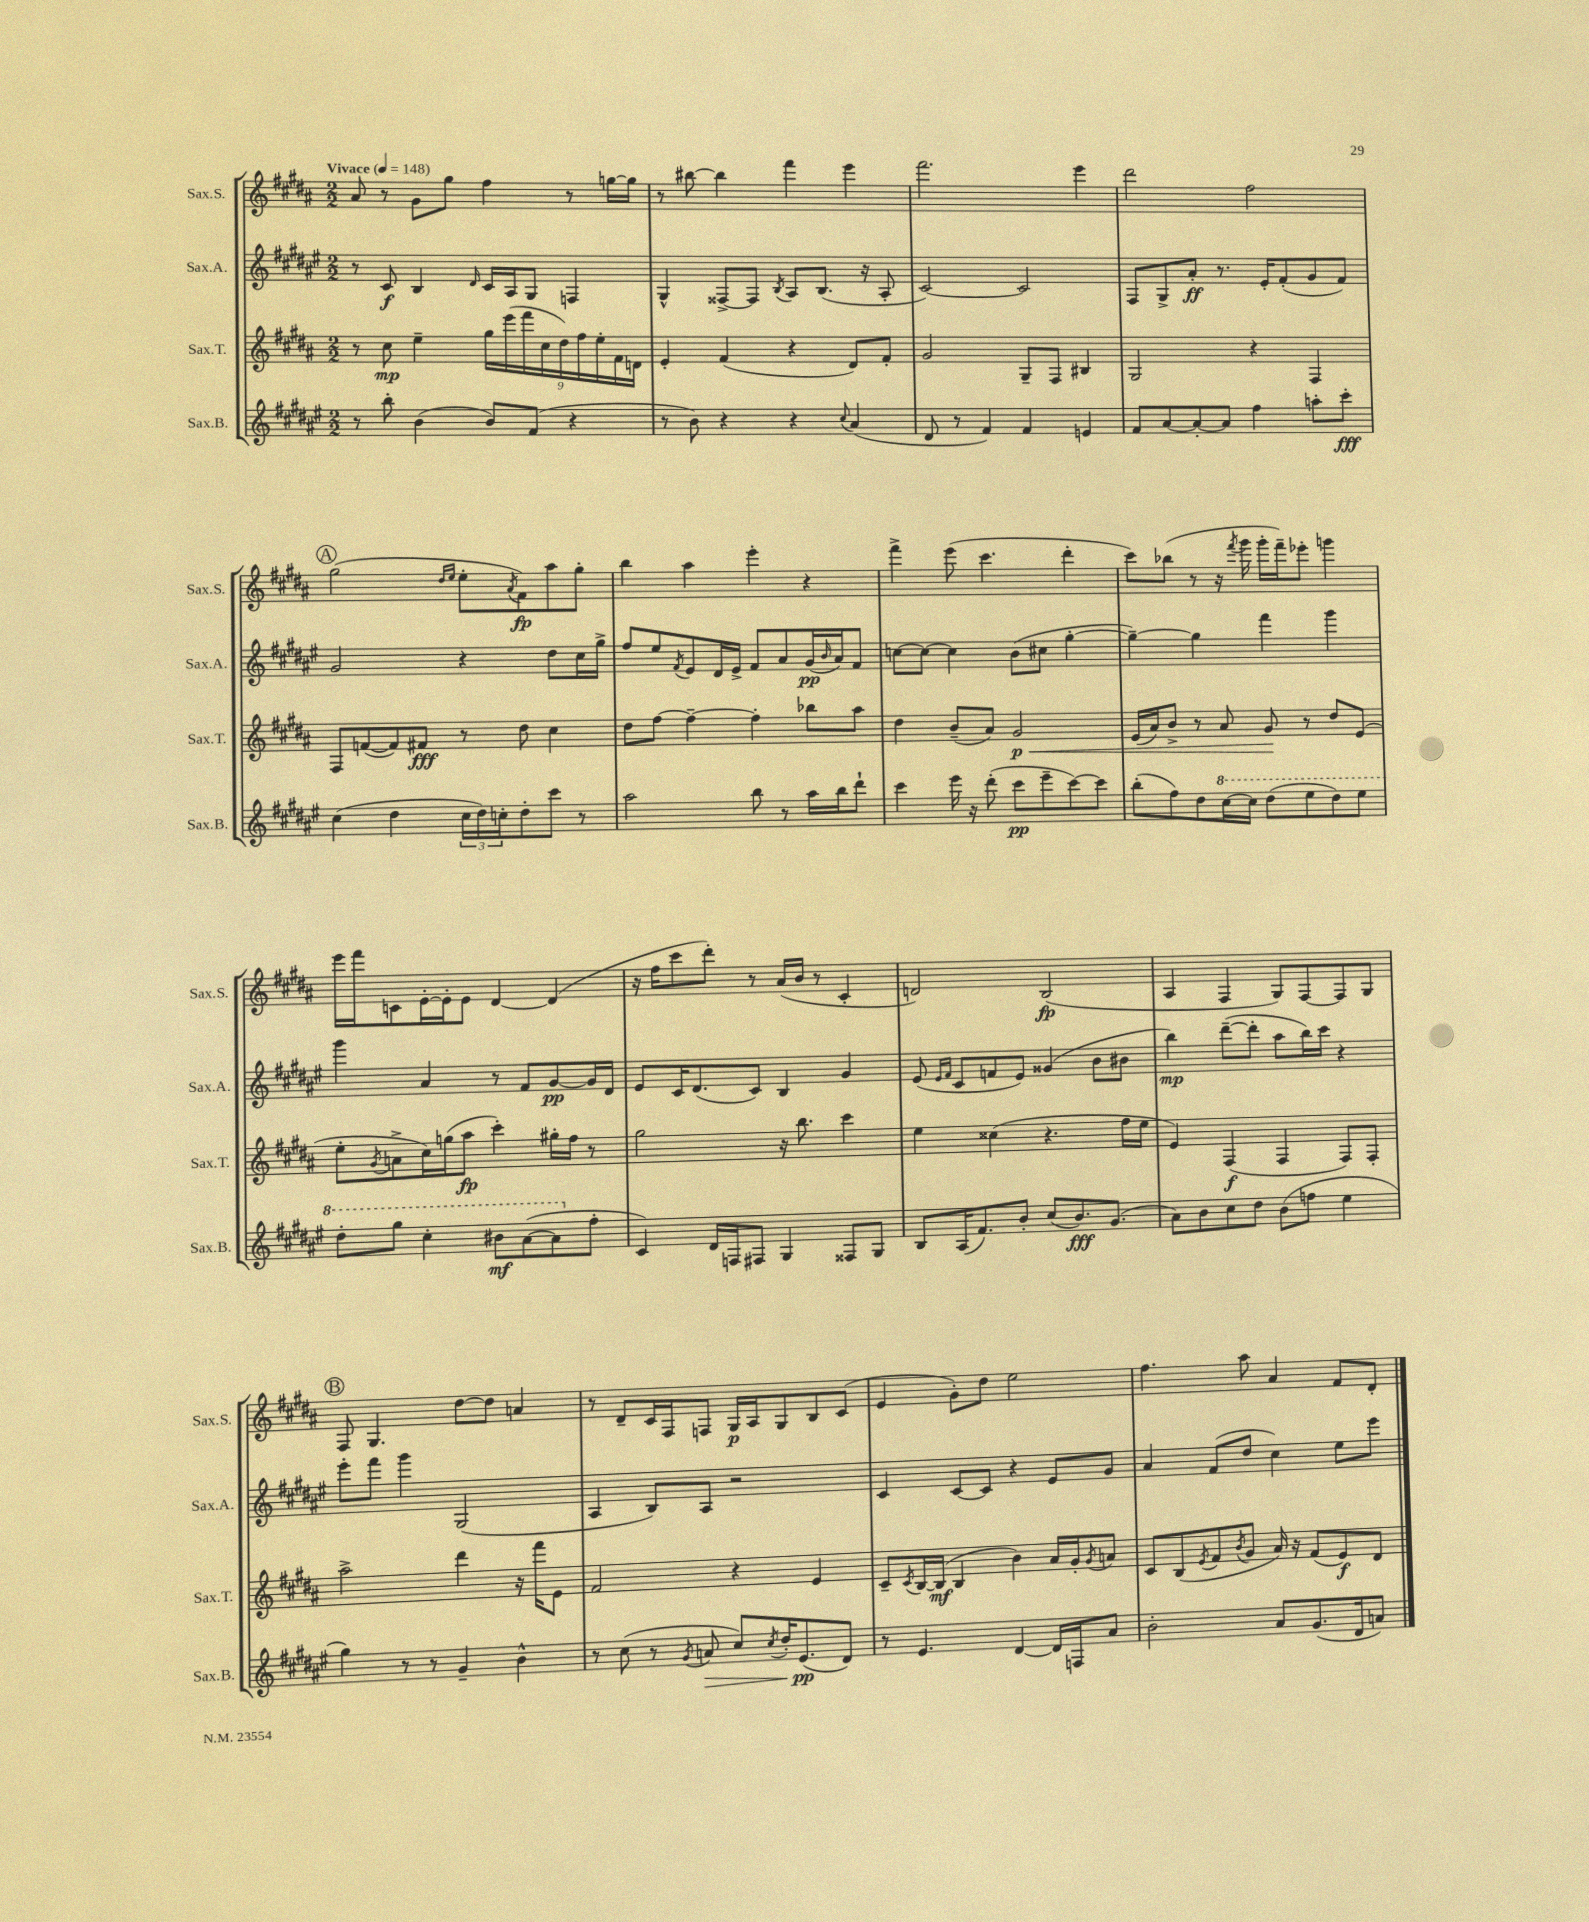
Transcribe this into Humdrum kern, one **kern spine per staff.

**kern	**kern	**kern	**kern
*staff4	*staff3	*staff2	*staff1
*clefG2	*clefG2	*clefG2	*clefG2
*k[f#c#g#d#a#e#]	*k[f#c#g#d#a#]	*k[f#c#g#d#a#e#]	*k[f#c#g#d#a#]
*M2/2	*M2/2	*M2/2	*M2/2
*MM148	*MM148	*MM148	*MM148
8r	8r	8r	8a#
8bb'	8cc#	8c#	8r
(4b	4ee~	4B	8g#
.	.	.	8gg#
.	.	16qqd#	.
8b)	18gg#	16c#	4ff#
.	(18eee	.	.
.	.	16A#	.
.	18fff#	.	.
(8f#	.	8G#	.
.	18cc#	.	.
.	18dd#)	.	.
4r	.	4F	8r
.	18ff#	.	.
.	18ee'	.	.
.	.	.	[16gg
.	18f#	.	.
.	.	.	16gg]
.	18d	.	.
=	=	=	=
8r	4e'	4G#^^	8r
8b)	.	.	[8bb#
4r	(4f#	[8F##^	4bb#]
.	.	8F##]	.
.	.	8qB	.
4r	4r	8A#	4fff#
.	.	(8.B	.
8qqcc#	.	.	.
(4a#	8d#)	.	4eee
.	.	16r	.
.	8f#'	8A#'	.
=	=	=	=
8d#	2g#	[2c#)	2.fff#
8r	.	.	.
4f#)	.	.	.
4f#	8G#~	2c#]	.
.	8F#	.	.
4e	4B#	.	4eee
=	=	=	=
8f#	2G#	8F#	2ddd#
[8a#	.	8G#^	.
8a#'_	.	8a#'	.
8a#]	.	8.r	.
4ff#	4r	.	2ff#
.	.	16e#'	.
.	.	(8f#'	.
8aa'	4F#	8g#	.
8ccc#'	.	8f#)	.
=	=	=	=
(4cc#	8F#	2g#	(2gg#
.	([8f	.	.
4dd#	8f])	.	.
.	8f#	.	.
.	.	.	16qqdd#
.	.	.	16qqee
24cc#	8r	4r	8ee'
24dd#)	.	.	.
24cc'	.	.	.
.	.	.	8qa#
8dd#'	8dd#	.	8f#)
8ccc#	4cc#	8dd#	8aa#
8r	.	16cc#	8gg#'
.	.	16gg#^	.
=	=	=	=
2aa#	8dd#	8ff#	4bb
.	[8ff#	8ee#	.
.	.	8qf#	.
.	4ff#~_	8e#	4aa#
.	.	16d#	.
.	.	16e#^	.
8bb	4ff#']	8f#	4eee'
8r	.	8a#	.
16aa#	8bb-	(16g#	4r
.	.	16qqb	.
16bb	.	16a#)	.
8ddd#`	8aa#	8f#	.
=	=	=	=
4ccc#	4dd#	[8cc	4fff#^
.	.	8cc_	.
16eee#	(8b~	4cc]	(8eee
16r	.	.	.
(8ddd#'	8a#)	.	4.ccc#
8ccc#	2g#	(8b	.
8eee#~	.	8cc#	.
[8ccc#)	.	[4gg#'	4ddd#'
8ccc#]	.	.	.
=	=	=	=
(8bb'	(16e	4gg#~_)	8ccc#)
.	16a#)	.	.
8ff#)	8b^	.	(8bb-
8dd#	8r	4gg#]	8r
[16ccc#	8a#	.	16r
.	.	.	8qfff#
16ccc#]	.	.	16ggg#
(8ddd#	8g#	4fff#	16ggg#'
.	.	.	16fff#~)
8eee#	8r	.	8eee-'
8ddd#)	8dd#	4ggg#	4ggg
8eee#	(8e	.	.
=	=	=	=
8ddd#'	8ee'	4ggg#	16eee
.	.	.	16fff#
.	8qg#	.	.
8ggg#	8a^	.	8c
4ccc#'	16cc#)	4a#	[16e'
.	(16gg	.	16e']
.	8aa#	.	8e
8bb#	4ccc#')	8r	[4d#
([8aa#	.	8f#	.
8aa#]	16gg#'	[8g#	(4d#]
.	16ff#	.	.
8ff#'	8r	16g#]	.
.	.	16d#	.
=	=	=	=
4c#)	2gg#	8e#	16r
.	.	.	16ff#
.	.	16c#	8ccc#
.	.	(8.d#	.
16d#	.	.	8ddd#')
16F	.	.	.
8F#	.	8c#)	8r
4G#	16r	4B	(16a#
.	8.bb	.	16b
.	.	.	8r
8F##	4ccc#	4g#	4c#'
8G#	.	.	.
=	=	=	=
8B	4ee	(8e#	2d)
.	.	16qqe#	.
.	.	16qqf#	.
(16A#	.	8c#	.
8.f#)	.	.	.
.	(4cc##	8f	.
8b'	.	8e#)	.
(8cc#	4.r	(4g##	(2B
8.b)	.	.	.
.	.	8b	.
(8.g#	.	.	.
.	16ff#	8b#	.
.	16ee	.	.
=	=	=	=
8a#)	4e)	4bb)	4A#
8b	.	.	.
8cc#	(4F#	([8ddd#~	4F#
8dd#	.	8ddd#']	.
(8b	4F#	8aa#	8G#)
8ff	.	16bb)	[8F#
.	.	16ccc#	.
4ee#	8F#)	4r	8F#]
.	8F#'	.	8G#
=	=	=	=
4gg#)	2aa#^	8eee#'	8F#
.	.	8fff#	4.G#
8r	.	4ggg#	.
8r	.	.	.
4g#~	4ddd#	(2G#	[8dd#
.	.	.	8dd#]
4b^^	16r	.	4a
.	16fff#	.	.
.	8e	.	.
=	=	=	=
8r	2f#	4A#	8r
(8cc#	.	.	8d#~
8r	.	8B)	16c#
.	.	.	16F#
8qg#	.	.	.
8a	.	8A#	8F
8cc#)	4r	2r	16G#
.	.	.	16A#
8qcc#	.	.	.
16dd#'	.	.	8G#
(8.e#	.	.	.
.	4e	.	8B
8d#)	.	.	(8c#
=	=	=	=
8r	8c#~	4c#	4e
.	8qc#	.	.
4.e#	[16B	.	.
.	(16B]	.	.
.	4B	[8c#	8g#')
.	.	8c#]	8dd#
[4d#	4b)	4r	2ee
16d#]	16a#	8e#	.
16F	16g#'	.	.
.	8qg#	.	.
8a#	8a	8g#	.
=	=	=	=
2b'	8c#	4a#	4.ff#
.	(8B	.	.
.	8qe	.	.
.	8f#	(8f#	.
.	8qb	.	.
.	8g#	8dd#	8aa#
8a#	16a#)	4cc#)	4a#
.	16r	.	.
(8.g#	(8f#	.	.
.	8e)	8ee#	8f#
16d#	.	.	.
8a)	8d#	8eee#	8d#'
==	==	==	==
*-	*-	*-	*-
